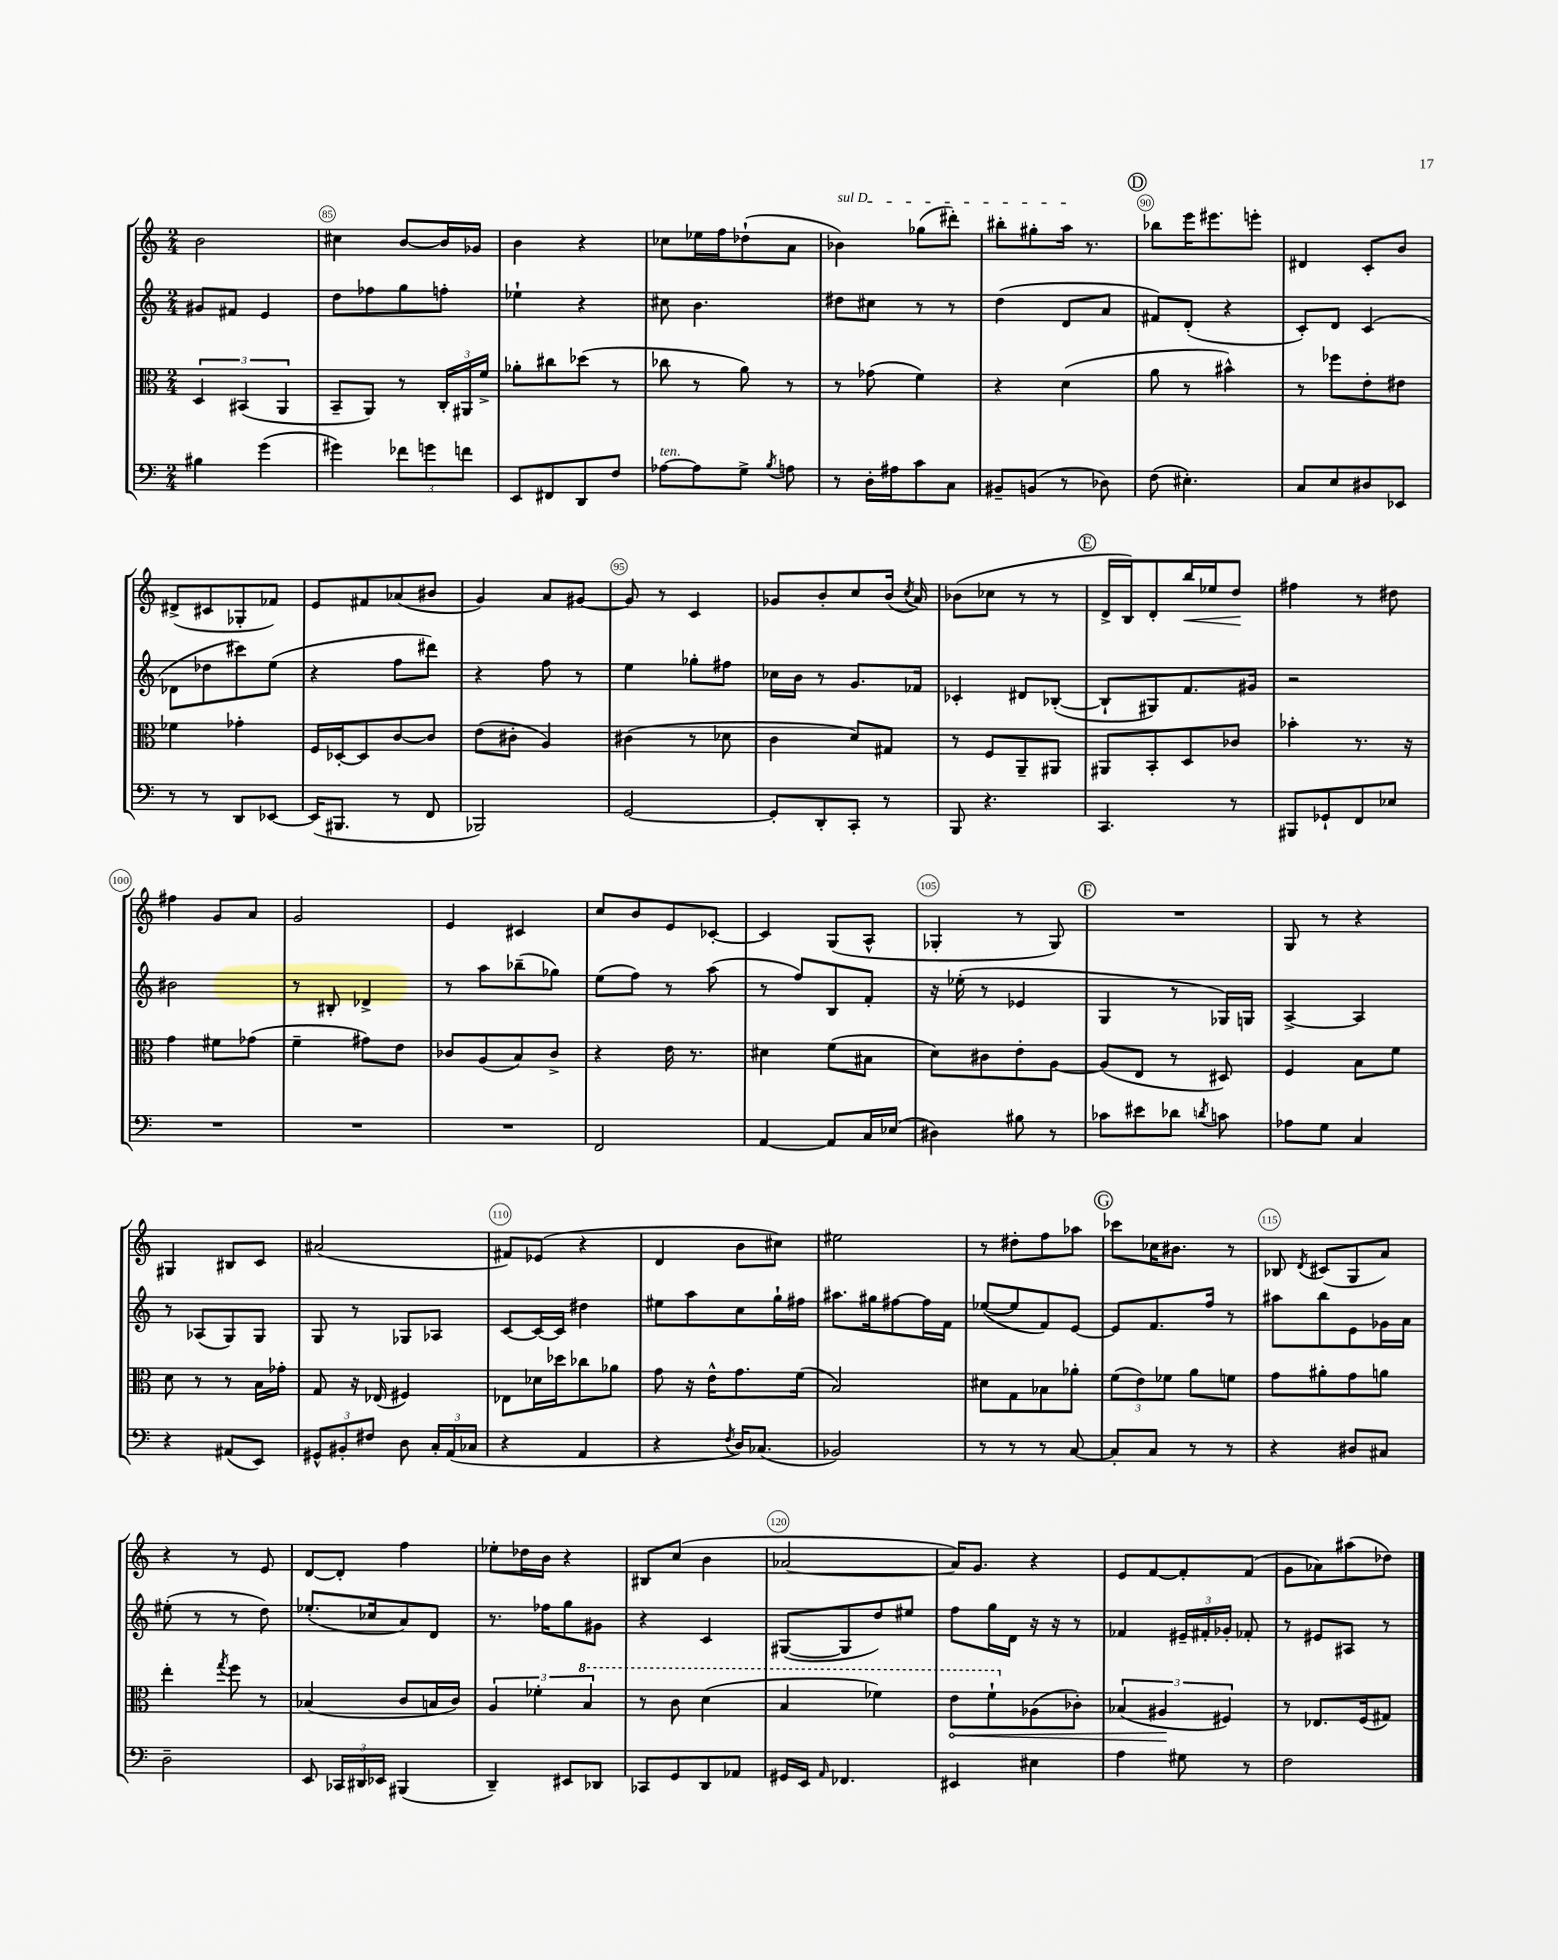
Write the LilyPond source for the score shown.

<<
\new StaffGroup <<
\new Staff = "s0" {
    \clef treble \key c \major \numericTimeSignature \time 2/4
    \autoBeamOff b'2 |
    cis''4 b'8[~ b'16 ges'16] |
    b'4 r4 |
    ces''8[ ees''16 f''16 des''8-!( a'8] |
    \once \override TextSpanner.bound-details.left.text = \markup { \italic "sul D" } bes'4\startTextSpan) ges''8[( dis'''8]-.) |
    bis''8[-. gis''8-. a''16]\stopTextSpan r8. |
    \mark \markup { \circle "D" } bes''8[ e'''16 eis'''8. e'''8]-. |
    dis'4 c'8[-. b'8] |
    dis'8[->( cis'8 ges8-. fes'8]) |
    e'8[ fis'8 aes'8( bis'8] |
    g'4) a'8[ gis'8]~ |
    gis'8 r8 c'4 |
    ges'8[ b'8-. c''8 b'16]( \acciaccatura { c''8 } a'16) |
    bes'8[( ces''8] r8 r8 |
    \mark \markup { \circle "E" } d'16[-> b16) d'8-. b''16\< ees''16 d''8]\! |
    fis''4 r8 dis''8 |
    fis''4 g'8[ a'8] |
    g'2 |
    e'4 cis'4 |
    c''8[ b'8 e'8 ces'8]~-. |
    ces'4 g8[( a8]-^ |
    ges4-. r8 ges8) |
    \mark \markup { \circle "F" } R2 |
    g8 r8 r4 |
    gis4 bis8[ c'8] |
    ais'2( |
    fis'8[) ees'8]( r4 |
    d'4 b'8[ cis''8]) |
    eis''2 |
    r8 dis''8[-. f''8 aes''8] |
    \mark \markup { \circle "G" } ces'''8[ ces''16 bis'8.] r8 |
    bes8 \acciaccatura { d'8 } cis'8[( g8 a'8]) |
    r4 r8 e'8 |
    d'8[~ d'8]-. f''4 |
    ees''8[-. des''16 b'16] r4 |
    bis8[ c''8]( b'4 |
    aes'2~ |
    aes'16[) g'8.] r4 |
    e'8[ f'8~ f'8-. f'8]( |
    g'8[ aes'8) ais''8( des''8]) \bar "|." |
}
\new Staff = "s1" {
    \clef treble \key c \major \numericTimeSignature \time 2/4
    \autoBeamOff gis'8[ fis'8] e'4 |
    d''8[ fes''8 g''8 f''8]-. |
    ees''4-! r4 |
    cis''8 b'4. |
    dis''8[ cis''8] r8 r8 |
    d''4( d'8[ a'8] |
    \mark \markup { \circle "D" } fis'8[) d'8]-.( r4 |
    c'8[-.) d'8] c'4( |
    des'8[ des''8 cis'''8) e''8]( |
    r4 f''8[ dis'''8]) |
    r4 f''8 r8 |
    e''4 ges''8[-. fis''8] |
    ces''16[ b'16] r8 g'8.[ fes'16] |
    ces'4-. dis'8[ bes8]~-.( |
    \mark \markup { \circle "E" } bes8[-! gis8) f'8. gis'16] |
    r2 |
    bis'2 |
    r8 bis8-. des'4-> |
    r8 a''8[ bes''8--( ges''8]) |
    e''8[( f''8]) r8 a''8( |
    r8 f''8[) b8 f'8]-. |
    r16 ees''16-.( r8 ees'4 |
    \mark \markup { \circle "F" } g4 r8 ges16[) g16] |
    a4~-> a4 |
    r8 aes8[( g8) g8] |
    g8 r8 ges8[ aes8] |
    c'8[~ c'16~ c'16] dis''4 |
    eis''8[ a''8 c''8 g''16-! fis''16] |
    ais''8.[ gis''16 fis''8~ fis''16 f'16] |
    ees''8[~( ees''8 f'8) e'8]~ |
    \mark \markup { \circle "G" } e'8[ f'8. f''16] r8 |
    ais''8[ b''8 e'8 ges'16 a'16] |
    eis''8-.( r8 r8 d''8) |
    ees''8.[-.( ces''16 a'8) d'8] |
    r8. fes''16[ g''8 gis'8] |
    r4 c'4 |
    gis8[~( gis8 d''8) eis''8] |
    f''8[ g''16 d'16] r16 r16 r8 |
    fes'4 \tuplet 3/2 { eis'16[-- fis'16-. ges'16]-. } fes'8-. |
    r8 eis'8[ ais8] r8 \bar "|." |
}
\new Staff = "s2" {
    \clef alto \key c \major \numericTimeSignature \time 2/4
    \autoBeamOff \tuplet 3/2 { d4 bis,4( a,4 } |
    b,8[-- a,8]) r8 \tuplet 3/2 { c16[-. ais,16 f'16]-> } |
    aes'8[-. cis''8 des''8]( r8 |
    ces''8 r8 a'8) r8 |
    r8 ges'8( f'4) |
    r4 d'4( |
    \mark \markup { \circle "D" } a'8 r8 bis'4-^) |
    r8 fes''8[ e'8-. eis'8] |
    fes'4 ges'4-. |
    f16[ des16~-. des8 c'8~ c'8] |
    e'8[( cis'8]-. a4) |
    cis'4( r8 des'8 |
    c'4 d'8[) gis8] |
    r8 f8[ a,8-- ais,8] |
    \mark \markup { \circle "E" } ais,8[ b,8-. d8 ces'8] |
    bes'4-. r8. r16 |
    g'4 fis'8[ ges'8]( |
    f'4-- gis'8[) e'8] |
    ces'8[ a8( b8) ces'8]-> |
    r4 e'16 r8. |
    dis'4 f'8[( bis8] |
    d'8[) cis'8 e'8-. a8]~ |
    \mark \markup { \circle "F" } a8[( e8] r8 dis8) |
    f4 b8[ f'8] |
    d'8 r8 r8 b16[ ges'16]-. |
    g8 r16 ees16( fis4) |
    ees8[ des'16 des''16 ces''8 aes'8] |
    g'8 r16 e'16[-^ g'8. f'16]( |
    b2) |
    dis'8[ g8 bes8 aes'8]-. |
    \mark \markup { \circle "G" } \tuplet 3/2 { f'8[( e'8) fes'8] } a'8[ f'8] |
    g'8[ ais'8-. g'8 a'8] |
    e''4-. \acciaccatura { g''8 } f''8 r8 |
    bes4( c'8[ b16 c'16]) |
    \tuplet 3/2 { a4 fes'4-. \ottava #1 b'4 } |
    r8 c''8 d''4( |
    b'4 fes''4) |
    \once \override Hairpin.circled-tip = ##t e''8[\< f''8-! \ottava #0 aes8( ces'8]-.) |
    \tuplet 3/2 { bes4( ais4\! fis4) } |
    r8 ees8.[ f16( gis8]) \bar "|." |
}
\new Staff = "s3" {
    \clef bass \key c \major \numericTimeSignature \time 2/4
    \autoBeamOff bis4 g'4( |
    gis'4) \tuplet 3/2 { fes'8[ g'8 f'8] } |
    e,8[ fis,8 d,8 f8] |
    aes8[~^\markup { \italic "ten." } aes8 g8]-> \acciaccatura { b8 } a8 |
    r8 d16[-. ais16 c'8 c8] |
    bis,8[-- b,8]( r8 des8) |
    \mark \markup { \circle "D" } f8( eis4.-.) |
    c8[ e8 dis8 ees,8] |
    r8 r8 d,8[ ees,8]~ |
    ees,16[( bis,,8.] r8 f,8 |
    bes,,2) |
    g,2~ |
    g,8[-. d,8-. c,8]-. r8 |
    b,,8 r4. |
    \mark \markup { \circle "E" } c,4. r8 |
    bis,,8[ ges,8-! f,8 ees8] |
    R2 |
    R2 |
    R2 |
    f,2 |
    a,4~ a,8[ c16 ees16]( |
    dis4) bis8 r8 |
    \mark \markup { \circle "F" } ces'8[ eis'8 des'8] \acciaccatura { d'8 } c'8 |
    aes8[ g8] c4 |
    r4 ais,8[( e,8]) |
    \tuplet 3/2 { gis,8[-^ bis,8-. fis8] } d8 \tuplet 3/2 { c16[-. a,16( ces16] } |
    r4 a,4 |
    r4 \acciaccatura { f8 } d16[) ces8.]( |
    bes,2) |
    r8 r8 r8 c8~ |
    \mark \markup { \circle "G" } c8[-. c8] r8 r8 |
    r4 dis8[ cis8] |
    d2-- |
    e,8 \tuplet 3/2 { ces,16[ dis,16 ees,16] } bis,,4( |
    d,4--) eis,8[ des,8] |
    ces,8[ g,8 d,8 aes,8] |
    gis,16[ e,16] \grace { a,16 } fes,4. |
    eis,4 eis4 |
    a4 gis8 r8 |
    f2 \bar "|." |
}
>>
>>
\layout { \context { \Score currentBarNumber = #84 \override BarNumber.break-visibility = ##(#f #t #t) barNumberVisibility = #(every-nth-bar-number-visible 5) \override BarNumber.stencil = #(make-stencil-circler 0.1 0.3 ly:text-interface::print) } }
